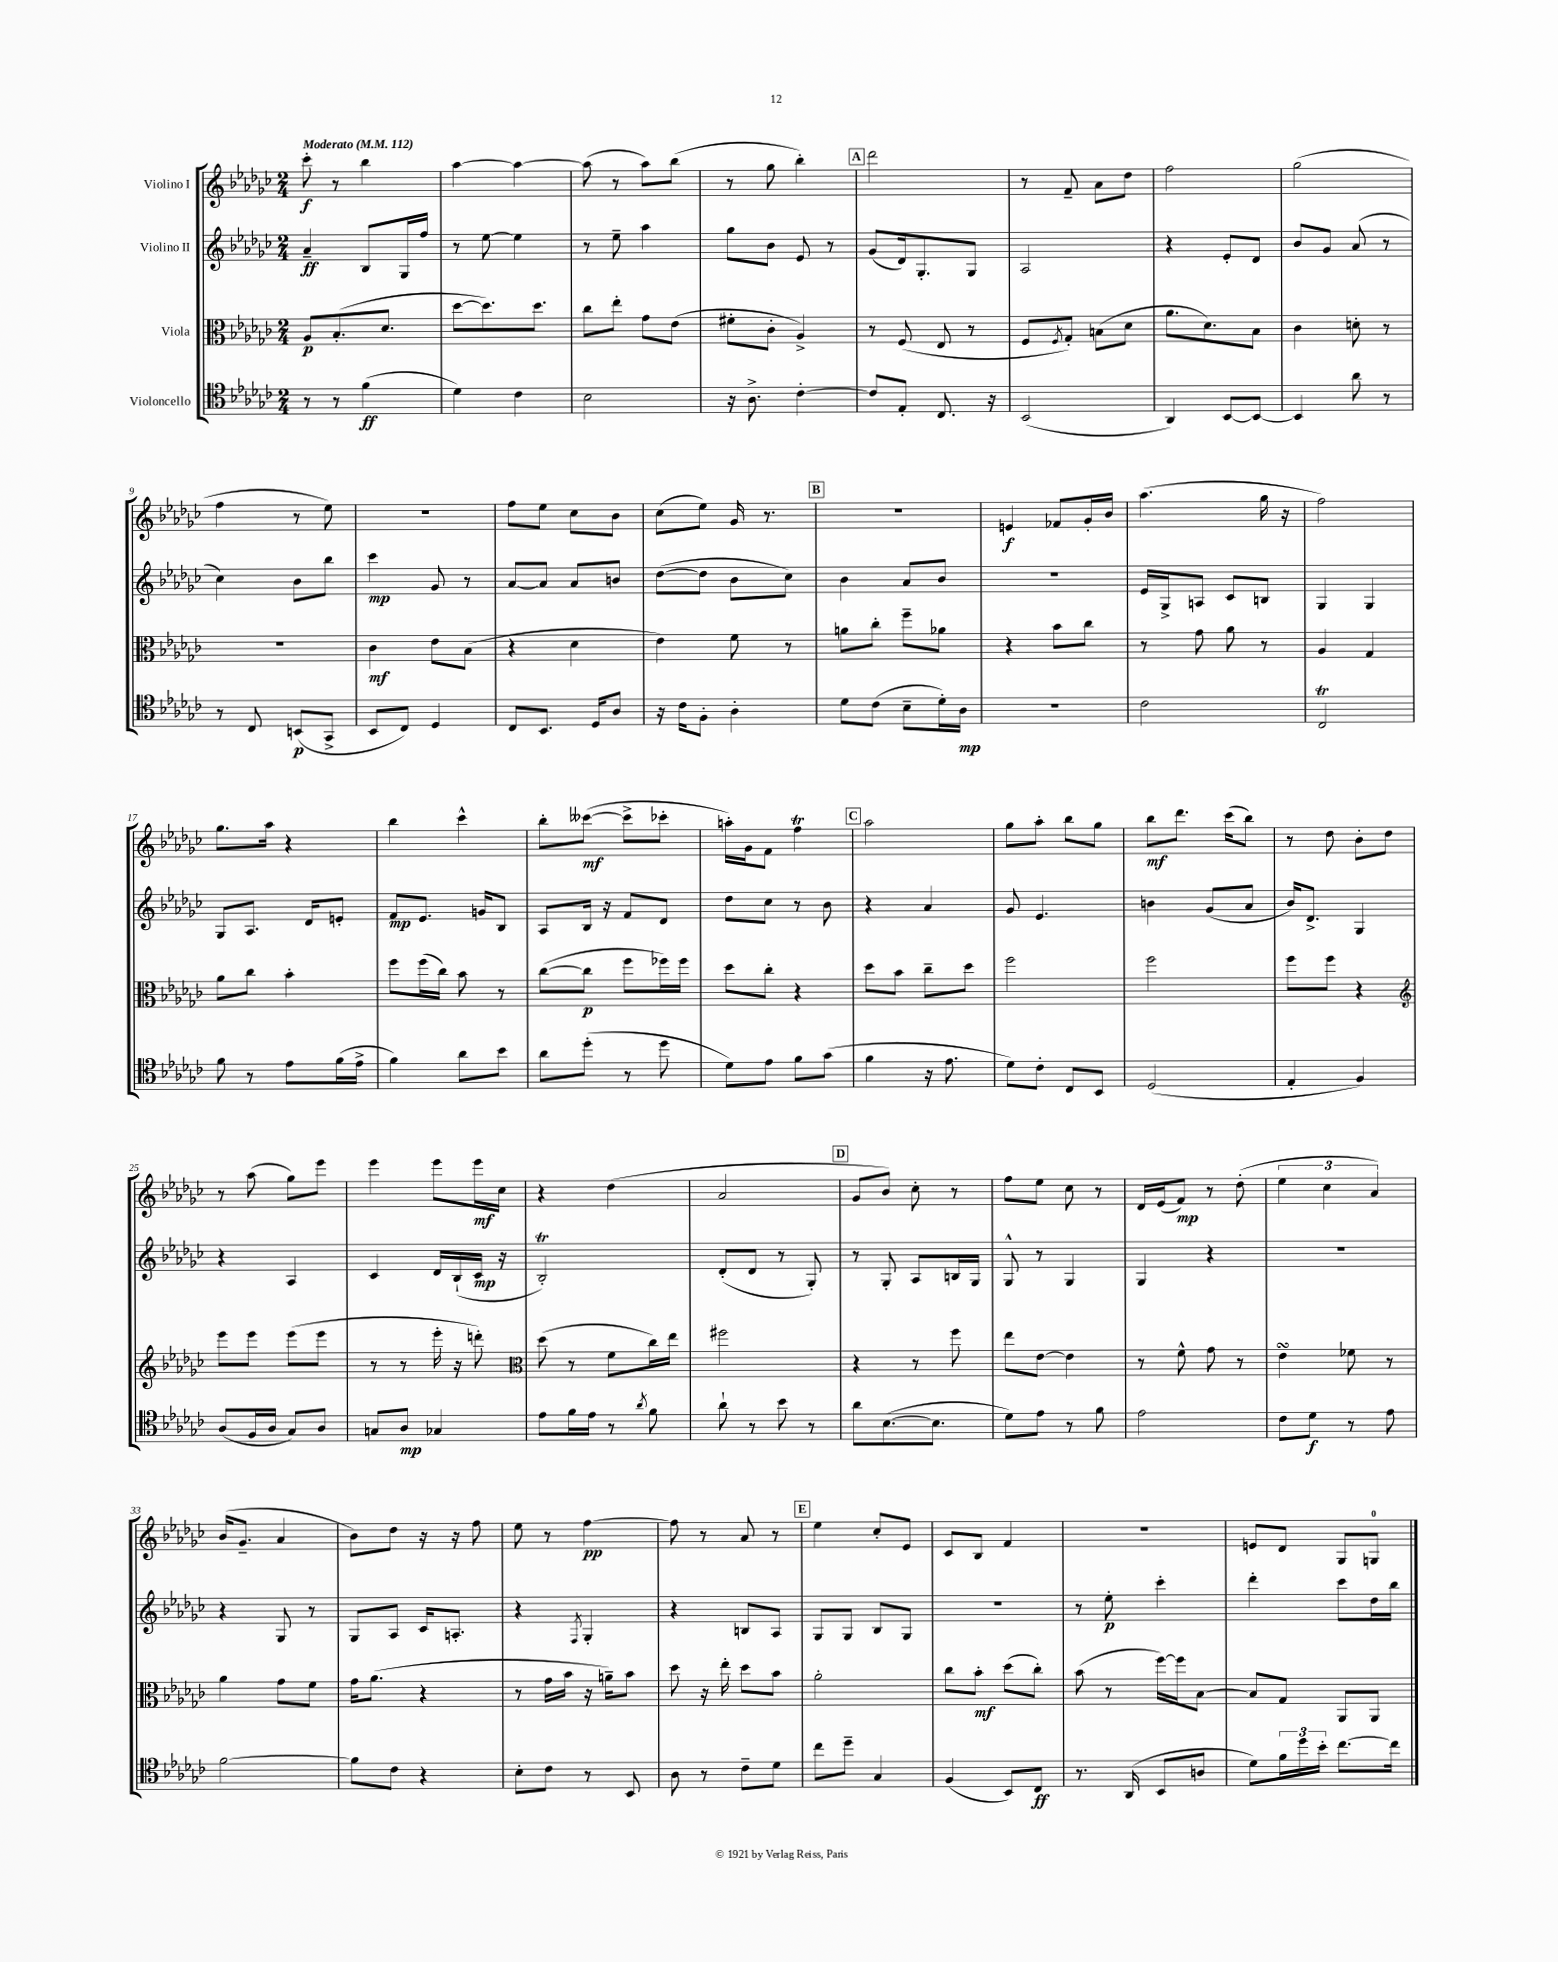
<<
\new StaffGroup <<
\new Staff = "s0" \with { instrumentName = "Violino I" } {
    \clef treble \key ges \major \numericTimeSignature \time 2/4 \tempo "Moderato" 4 = 112
    ces'''8-.\f r8 bes''4 |
    aes''4~ aes''4~ |
    aes''8( r8 aes''8) bes''8( |
    r8 ges''8 bes''4-.) |
    \mark \markup { \box "A" } des'''2 |
    r8 f'8-- aes'8 des''8 |
    f''2 |
    ges''2( |
    f''4 r8 ees''8) |
    r2 |
    f''8 ees''8 ces''8 bes'8 |
    ces''8( ees''8) ges'16 r8. |
    \mark \markup { \box "B" } R2 |
    e'4\f fes'8 ges'16-. bes'16 |
    aes''4.( ges''16 r16 |
    f''2) |
    ges''8. aes''16 r4 |
    bes''4 ces'''4-^ |
    bes''8-. ceses'''8~\mf( ceses'''8-> ces'''8-. |
    a''16-.) ges'16 f'8 f''4\trill |
    \mark \markup { \box "C" } aes''2 |
    ges''8 aes''8-. bes''8 ges''8 |
    bes''8\mf des'''8. ces'''16( bes''8) |
    r8 des''8 bes'8-. des''8 |
    r8 aes''8( ges''8) ees'''8 |
    ees'''4 ees'''8 ees'''16\mf ces''16 |
    r4 des''4( |
    aes'2 |
    \mark \markup { \box "D" } ges'8 bes'8) ces''8-. r8 |
    f''8 ees''8 ces''8 r8 |
    des'16 ees'16( f'8\mp) r8 des''8-.( |
    \tuplet 3/2 { ees''4 ces''4 aes'4) } |
    bes'16( ges'8.-- aes'4 |
    bes'8) des''8 r16 r16 f''8 |
    ees''8 r8 f''4~\pp |
    f''8 r8 aes'8 r8 |
    \mark \markup { \box "E" } ees''4 ces''8-. ees'8 |
    ces'8 bes8 f'4 |
    R2 |
    e'8 des'8 ges8 g8-0 \bar "|." |
}
\new Staff = "s1" \with { instrumentName = "Violino II" } {
    \clef treble \key ges \major \numericTimeSignature \time 2/4
    aes'4--\ff bes8 ges16 f''16 |
    r8 ees''8~ ees''4 |
    r8 ees''8-- aes''4 |
    ges''8 bes'8 ees'8 r8 |
    \mark \markup { \box "A" } ges'8( des'16) ges8.-. ges8 |
    aes2 |
    r4 ees'8-. des'8 |
    bes'8 ges'8 aes'8( r8 |
    ces''4) bes'8 bes''8 |
    ces'''4\mp ges'8 r8 |
    aes'8~ aes'8 aes'8 b'8 |
    des''8~( des''8 bes'8 ces''8) |
    \mark \markup { \box "B" } bes'4 aes'8 bes'8 |
    R2 |
    ees'16 ges16-> a8 ces'8 b8 |
    ges4 ges4 |
    ges8 aes8. des'16 e'8-. |
    f'8\mp ees'8. g'16 bes8 |
    aes8 bes16 r16 f'8 des'8 |
    des''8 ces''8 r8 bes'8 |
    \mark \markup { \box "C" } r4 aes'4 |
    ges'8 ees'4. |
    b'4 ges'8( aes'8 |
    bes'16) des'8.-> ges4 |
    r4 aes4 |
    ces'4 des'16 bes16-!( ces'16\mp r16 |
    bes2-.\trill) |
    des'8-.( des'8 r8 ges8-.) |
    \mark \markup { \box "D" } r8 ges8-. aes8 b16 ges16 |
    ges8-^ r8 ges4 |
    ges4 r4 |
    r2 |
    r4 ges8 r8 |
    ges8 aes8 ces'16 a8.-. |
    r4 \acciaccatura { f8 } ges4-. |
    r4 b8 aes8 |
    \mark \markup { \box "E" } ges8 ges8 bes8 ges8 |
    r2 |
    r8 ees''8-.\p ces'''4-. |
    des'''4-. ces'''8 des''16 bes''16 \bar "|." |
}
\new Staff = "s2" \with { instrumentName = "Viola" } {
    \clef alto \key ges \major \numericTimeSignature \time 2/4
    aes8\p bes8.-.( des'8. |
    des''8~ des''8.) des''8. |
    ces''8 ees''8-. ges'8 ees'8( |
    fis'8-. ces'8-. aes4->) |
    \mark \markup { \box "A" } r8 f8( ees8 r8 |
    f8 \acciaccatura { f8 } ges8-.) b8( des'8 |
    aes'8. des'8.) bes8 |
    ces'4 d'8-. r8 |
    R2 |
    ces'4\mf ees'8 bes8( |
    r4 des'4 |
    ees'4) f'8 r8 |
    \mark \markup { \box "B" } a'8 ces''8-. f''8-- aes'8 |
    r4 bes'8 ces''8 |
    r8 ges'8 aes'8 r8 |
    aes4 ges4 |
    aes'8 ces''8 bes'4-. |
    f''8 f''16( ces''16) bes'8 r8 |
    ces''8~( ces''8\p f''8 fes''16) fes''16 |
    des''8 ces''8-. r4 |
    \mark \markup { \box "C" } des''8 bes'8 ces''8-- des''8 |
    f''2 |
    f''2 |
    f''8 f''8 r4 |
    \clef treble ees'''8 ees'''8 ees'''8( ees'''8 |
    r8 r8 ees'''16-. r16 d'''8-.) |
    \clef alto des''8( r8 f'8 ces''16) ees''16 |
    fis''2 |
    \mark \markup { \box "D" } r4 r8 f''8 |
    ees''8 ees'8~ ees'4 |
    r8 f'8-^ ges'8 r8 |
    ees'4\turn fes'8 r8 |
    aes'4 ges'8 f'8 |
    ges'16 aes'8.( r4 |
    r8 ges'16 bes'16 r16 a'16--) bes'8 |
    des''8 r16 ees''16-. des''8 bes'8 |
    \mark \markup { \box "E" } aes'2-. |
    ces''8 bes'8-.\mf des''8( ces''8-.) |
    bes'8( r8 f''16~) f''16 bes8~ |
    bes8 ges8 aes,8 aes,8 \bar "|." |
}
\new Staff = "s3" \with { instrumentName = "Violoncello" } {
    \clef tenor \key ges \major \numericTimeSignature \time 2/4
    r8 r8 f'4\ff( |
    des'4) ces'4 |
    bes2 |
    r16 aes8.-> ces'4~-. |
    \mark \markup { \box "A" } ces'8 ees8-. ces8. r16 |
    bes,2( |
    aes,4) bes,8~ bes,8~ |
    bes,4 aes'8 r8 |
    r8 ces8 b,8\p( ges,8-> |
    bes,8 ces8) des4 |
    ces8 bes,8. des16 aes8 |
    r16 ces'16 f8-. aes4-. |
    \mark \markup { \box "B" } des'8 ces'8( bes8-- des'16-.) aes16\mp |
    R2 |
    ces'2 |
    ces2\trill |
    f'8 r8 ees'8 f'16( ees'16-> |
    f'4) aes'8 bes'8 |
    aes'8 des''8-.( r8 des''8 |
    des'8) ees'8 f'8 ges'8( |
    \mark \markup { \box "C" } f'4 r16 ees'8. |
    des'8) ces'8-. ces8 bes,8 |
    des2( |
    ees4-. f4) |
    aes8( f16 aes16 ges8) aes8 |
    g8 aes8\mp ges4 |
    ees'8 f'16 ees'16 r8 \acciaccatura { aes'8 } f'8 |
    aes'8-! r8 bes'8 r8 |
    \mark \markup { \box "D" } aes'8 bes8.~( bes8. |
    des'8) ees'8 r8 f'8 |
    ees'2 |
    ces'8 des'8\f r8 ees'8 |
    f'2~ |
    f'8 ces'8 r4 |
    bes8-. ces'8 r8 bes,8 |
    aes8 r8 ces'8-- des'8 |
    \mark \markup { \box "E" } ces''8 des''8-- ges4 |
    f4( bes,8) ces8\ff |
    r8. aes,16( bes,8 a8 |
    des'8) \tuplet 3/2 { f'16 des''16 bes'16-. } ces''8.~ ces''16 \bar "|." |
}
>>
>>
